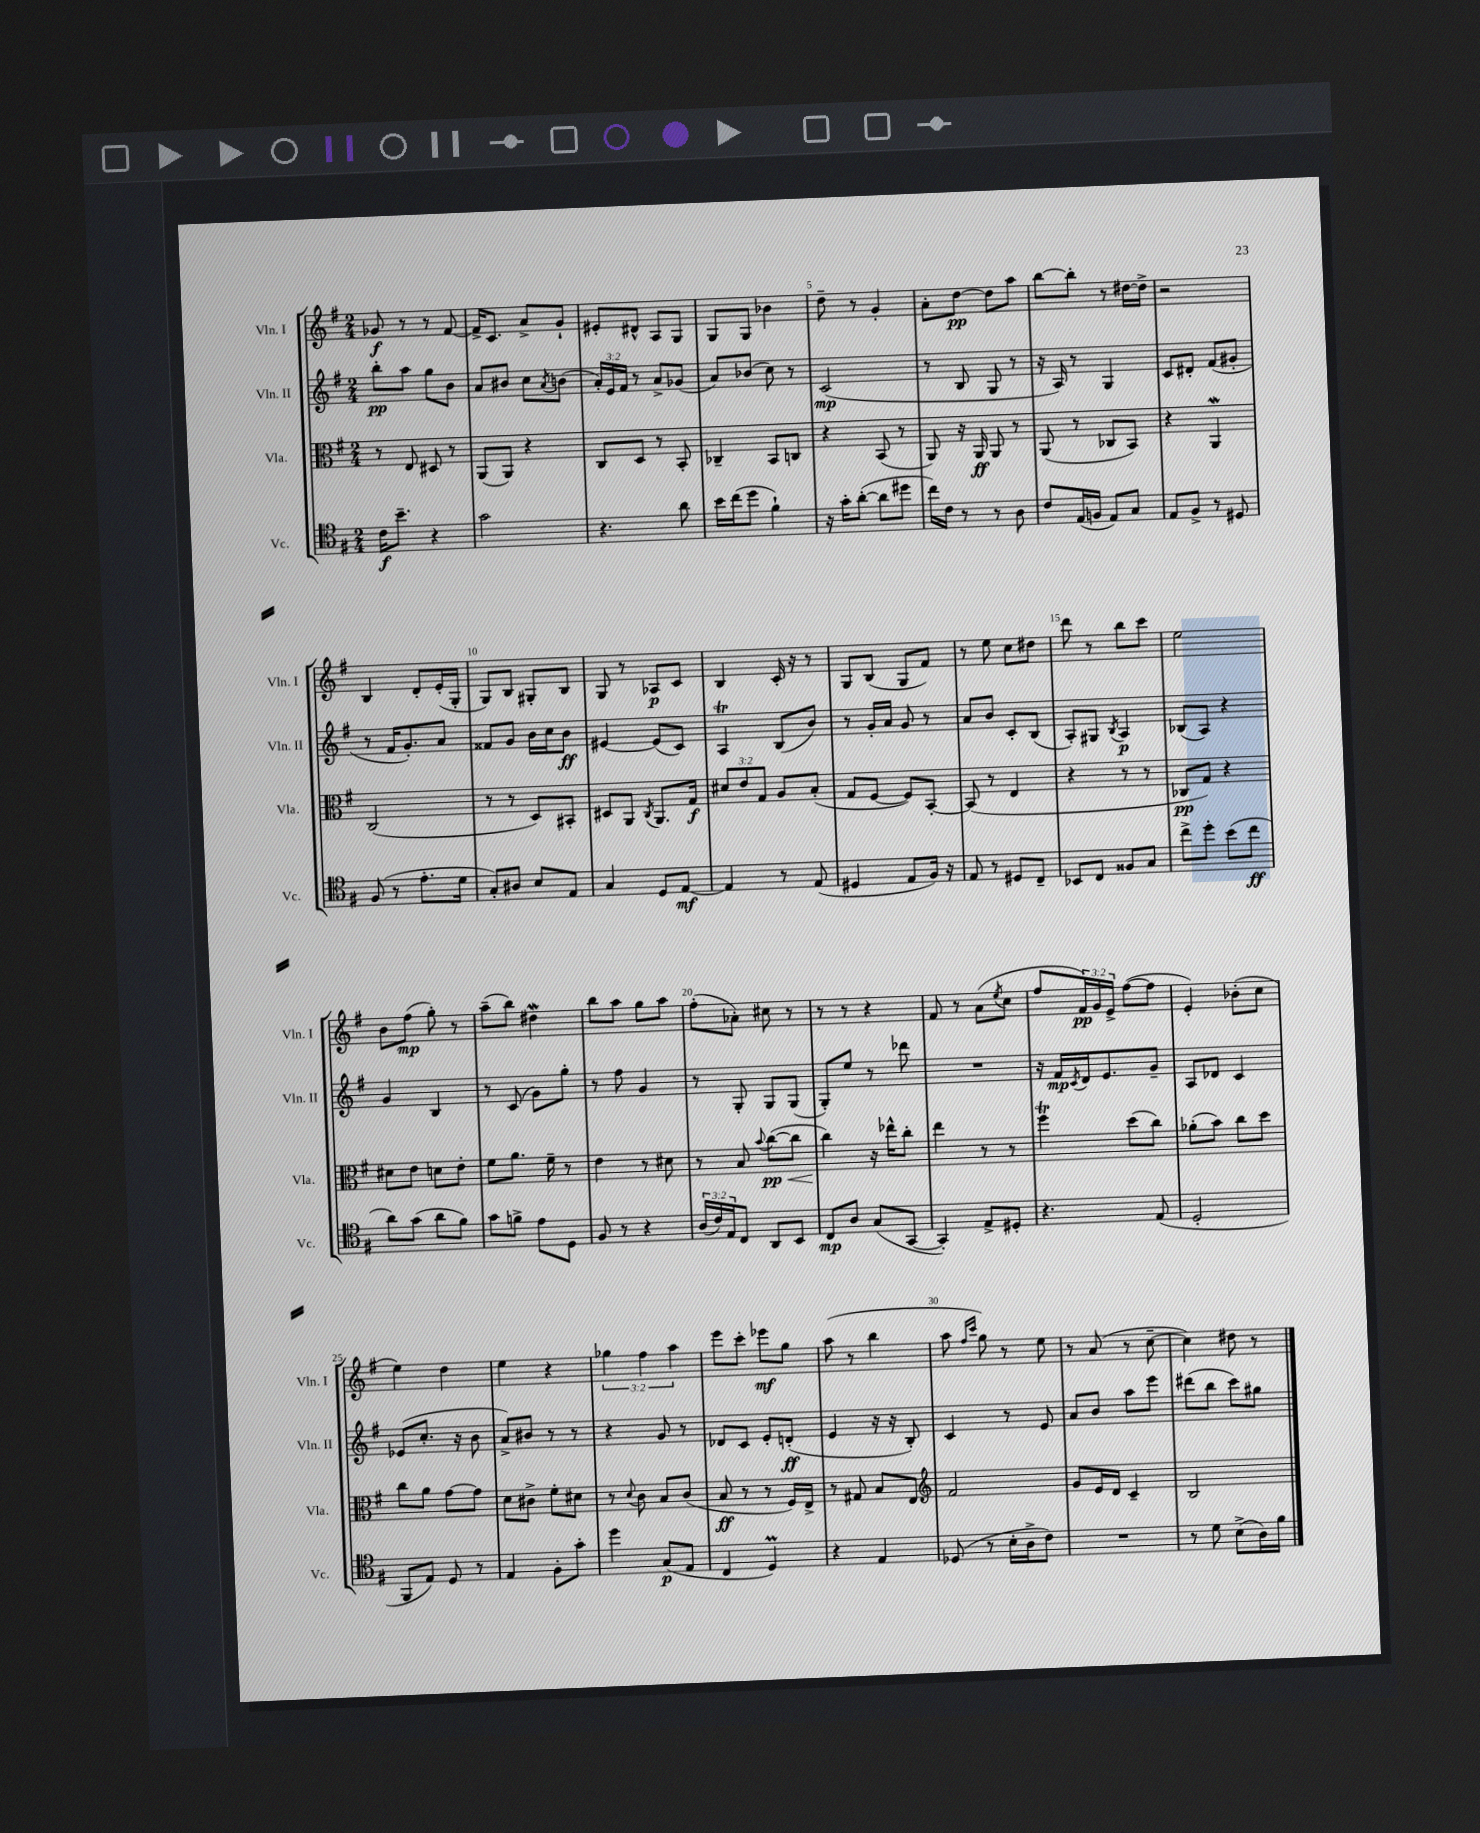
<<
\new StaffGroup <<
\new Staff = "s0" \with { instrumentName = "Vln. I" shortInstrumentName = "Vln. I" } {
    \clef treble \key g \major \numericTimeSignature \time 2/4 \override Staff.TupletNumber.text = #tuplet-number::calc-fraction-text
    ges'8\f r8 r8 fis'8~ |
    fis'16-> c'8. a'8-> g'8-! |
    eis'8-. dis'8-^ a8 g8 |
    g8 g8 bes'4 |
    d''8-- r8 g'4-. |
    a'8-. d''8~\pp d''8 a''8 |
    b''8~ b''8-. r8 dis''16~ dis''16-> |
    r2 |
    b4 d'8-. e'16-.( g16-. |
    g8) b8 gis8-. b8 |
    g8 r8 aes8\p c'8 |
    b4 c'16-. r16 r8 |
    g8 b8( g8 fis'8) |
    r8 e''8 c''8 dis''8 |
    d'''8 r8 b''8 c'''8 |
    e''2 |
    b'8 fis''8\mp( g''8-.) r8 |
    a''8--( b''8) dis''4\mordent |
    b''8 a''8 g''8 a''8 |
    fis''8-.( aes'8-.) cis''8 r8 |
    r8 r8 r4 |
    fis'8 r8 a'8( \acciaccatura { e''8 } c''8 |
    fis''8 \tuplet 3/2 { fis'16\pp) g'16 e'16-> } fis''8~( fis''8 |
    e'4-.) bes'8-.( c''8 |
    e''4) d''4 |
    e''4 r4 |
    \tuplet 3/2 { ges''4 fis''4 a''4 } |
    e'''8 c'''8-. ees'''8\mf g''8 |
    a''8( r8 b''4 |
    a''8 \grace { fis''16 c'''16 } g''8) r8 e''8 |
    r8 a'8( r8 c''8~-- |
    c''4) dis''8 r8 \bar "|." |
}
\new Staff = "s1" \with { instrumentName = "Vln. II" shortInstrumentName = "Vln. II" } {
    \clef treble \key g \major \numericTimeSignature \time 2/4 \override Staff.TupletNumber.text = #tuplet-number::calc-fraction-text
    b''8-.\pp a''8 g''8 b'8 |
    a'8 bis'8 c''8 \acciaccatura { a'8 } b'8( |
    \tuplet 3/2 { a'16-.) e'16 fis'16 } r8 a'8-> ges'8( |
    a'8) bes'8( c''8) r8 |
    c'2\mp( |
    r8 b8 g8 r8 |
    r16 a16) r8 g4 |
    c'8 dis'8-. fis'8( gis'8-. |
    r8 fis'16 g'8.-.) a'8 |
    fisis'8 g'8 b'16 c''16 b'8\ff |
    eis'4~ eis'8( c'8) |
    a4\trill b8( b'8) |
    r8 g'16-. a'16 g'8 r8 |
    a'8 b'8 c'8-. b8( |
    a8-.) gis8 \acciaccatura { b8 } a4\p |
    bes8( a8) r4 |
    g'4 b4 |
    r8 c'8( g'8) g''8-. |
    r8 fis''8 g'4 |
    r8 g8-. g8 g8( |
    g8-.) e''8 r8 des'''8 |
    R2 |
    r16 fis'16\mp \acciaccatura { c'8 } d'16 e'8. g'8-- |
    a8 des'8 c'4 |
    ees'8( c''8.-. r16 b'8 |
    a'8->) bis'8 r8 r8 |
    r4 g'8 r8 |
    des'8 c'8 e'8-. d'8-.\ff( |
    e'4 r16 r16 b8-.) |
    c'4 r8 e'8 |
    a'8 b'8 a''8 e'''8 |
    dis'''8( b''8 c'''8) gis''8 \bar "|." |
}
\new Staff = "s2" \with { instrumentName = "Vla." shortInstrumentName = "Vla." } {
    \clef alto \key g \major \numericTimeSignature \time 2/4 \override Staff.TupletNumber.text = #tuplet-number::calc-fraction-text
    r8 e8 dis8 r8 |
    a,8( a,8) r4 |
    c8 d8 r8 b,8-. |
    ces4-- b,8 c8 |
    r4 b,8( r8 |
    a,8) r16 a,16\ff a,8 r8 |
    a,8( r8 ces8 b,8) |
    r4 a,4\mordent |
    c2( |
    r8 r8 d8) bis,8-. |
    dis8 a,8 \acciaccatura { c8 } a,8. g16\f |
    \tuplet 3/2 { dis'8 e'8 g8 } a8 b8-.( |
    g8 fis8~ fis8) b,8~-. |
    b,8( r8 e4 |
    r4 r8 r8 |
    ces8\pp g8) r4 |
    dis'8 e'8 d'8 e'8-. |
    fis'8 a'8. fis'16-- r8 |
    e'4 r8 dis'8 |
    r8 b8 \appoggiatura { b'8 } c''8~\pp\<( c''8 |
    c''4\!) r16 ees''16-^ c''8-. |
    e''4 r8 r8 |
    fis''4\trill d''8( c''8) |
    aes'8-.( b'8) c''8 d''8 |
    c''8 a'8 g'8~ g'8 |
    d'8 cis'8-> fis'8-. dis'8 |
    r8 \appoggiatura { d'8 } c'8 b8 c'8( |
    b8\ff r8 r8 fis16) e16-> |
    r8 gis8 b8 e8 |
    \clef treble fis'2 |
    g'8 e'16 d'16 c'4-- |
    b2 \bar "|." |
}
\new Staff = "s3" \with { instrumentName = "Vc." shortInstrumentName = "Vc." } {
    \clef tenor \key g \major \numericTimeSignature \time 2/4 \override Staff.TupletNumber.text = #tuplet-number::calc-fraction-text
    c'16\f b'8.-- r4 |
    g'2 |
    r4. a'8 |
    b'16 c''16( d''8 fis'4-!) |
    r16 g'16-. a'8~-.( a'8 dis''8 |
    c''16) c'16 r8 r8 a8 |
    c'8 e16( f16 e8) g8 |
    e8 fis8-> r8 dis8 |
    fis8( r8 e'8.-. d'16 |
    g8-.) ais8 b8 e8 |
    g4 d8 e8~\mf |
    e4 r8 e8( |
    dis4 e8 fis16) r16 |
    e8 r8 dis8 c8-- |
    bes,8 c8 fisis8 g8 |
    c''8-> d''8-. b'8( c''8\ff |
    a'8) g'8( a'8 fis'8) |
    g'8 f'8-> e'8 d8 |
    fis8 r8 r4 |
    \tuplet 3/2 { a16( c'16) e16 } c8 a,8 b,8 |
    c8\mp a8 g8( g,8~ |
    g,4-.) e8-> dis8-. |
    r4. e8( |
    d2-. |
    fis,8 e8) d8 r8 |
    e4 fis8-. g'8-. |
    d''4 g8\p( e8 |
    c4 d4\prall) |
    r4 e4 |
    des8( r8 b16-. a16-> c'8) |
    R2 |
    r8 d'8 b8->( a16) fis'16 \bar "|." |
}
>>
>>
\layout { \context { \Score \override BarNumber.break-visibility = ##(#f #t #t) barNumberVisibility = #(every-nth-bar-number-visible 5) } }
